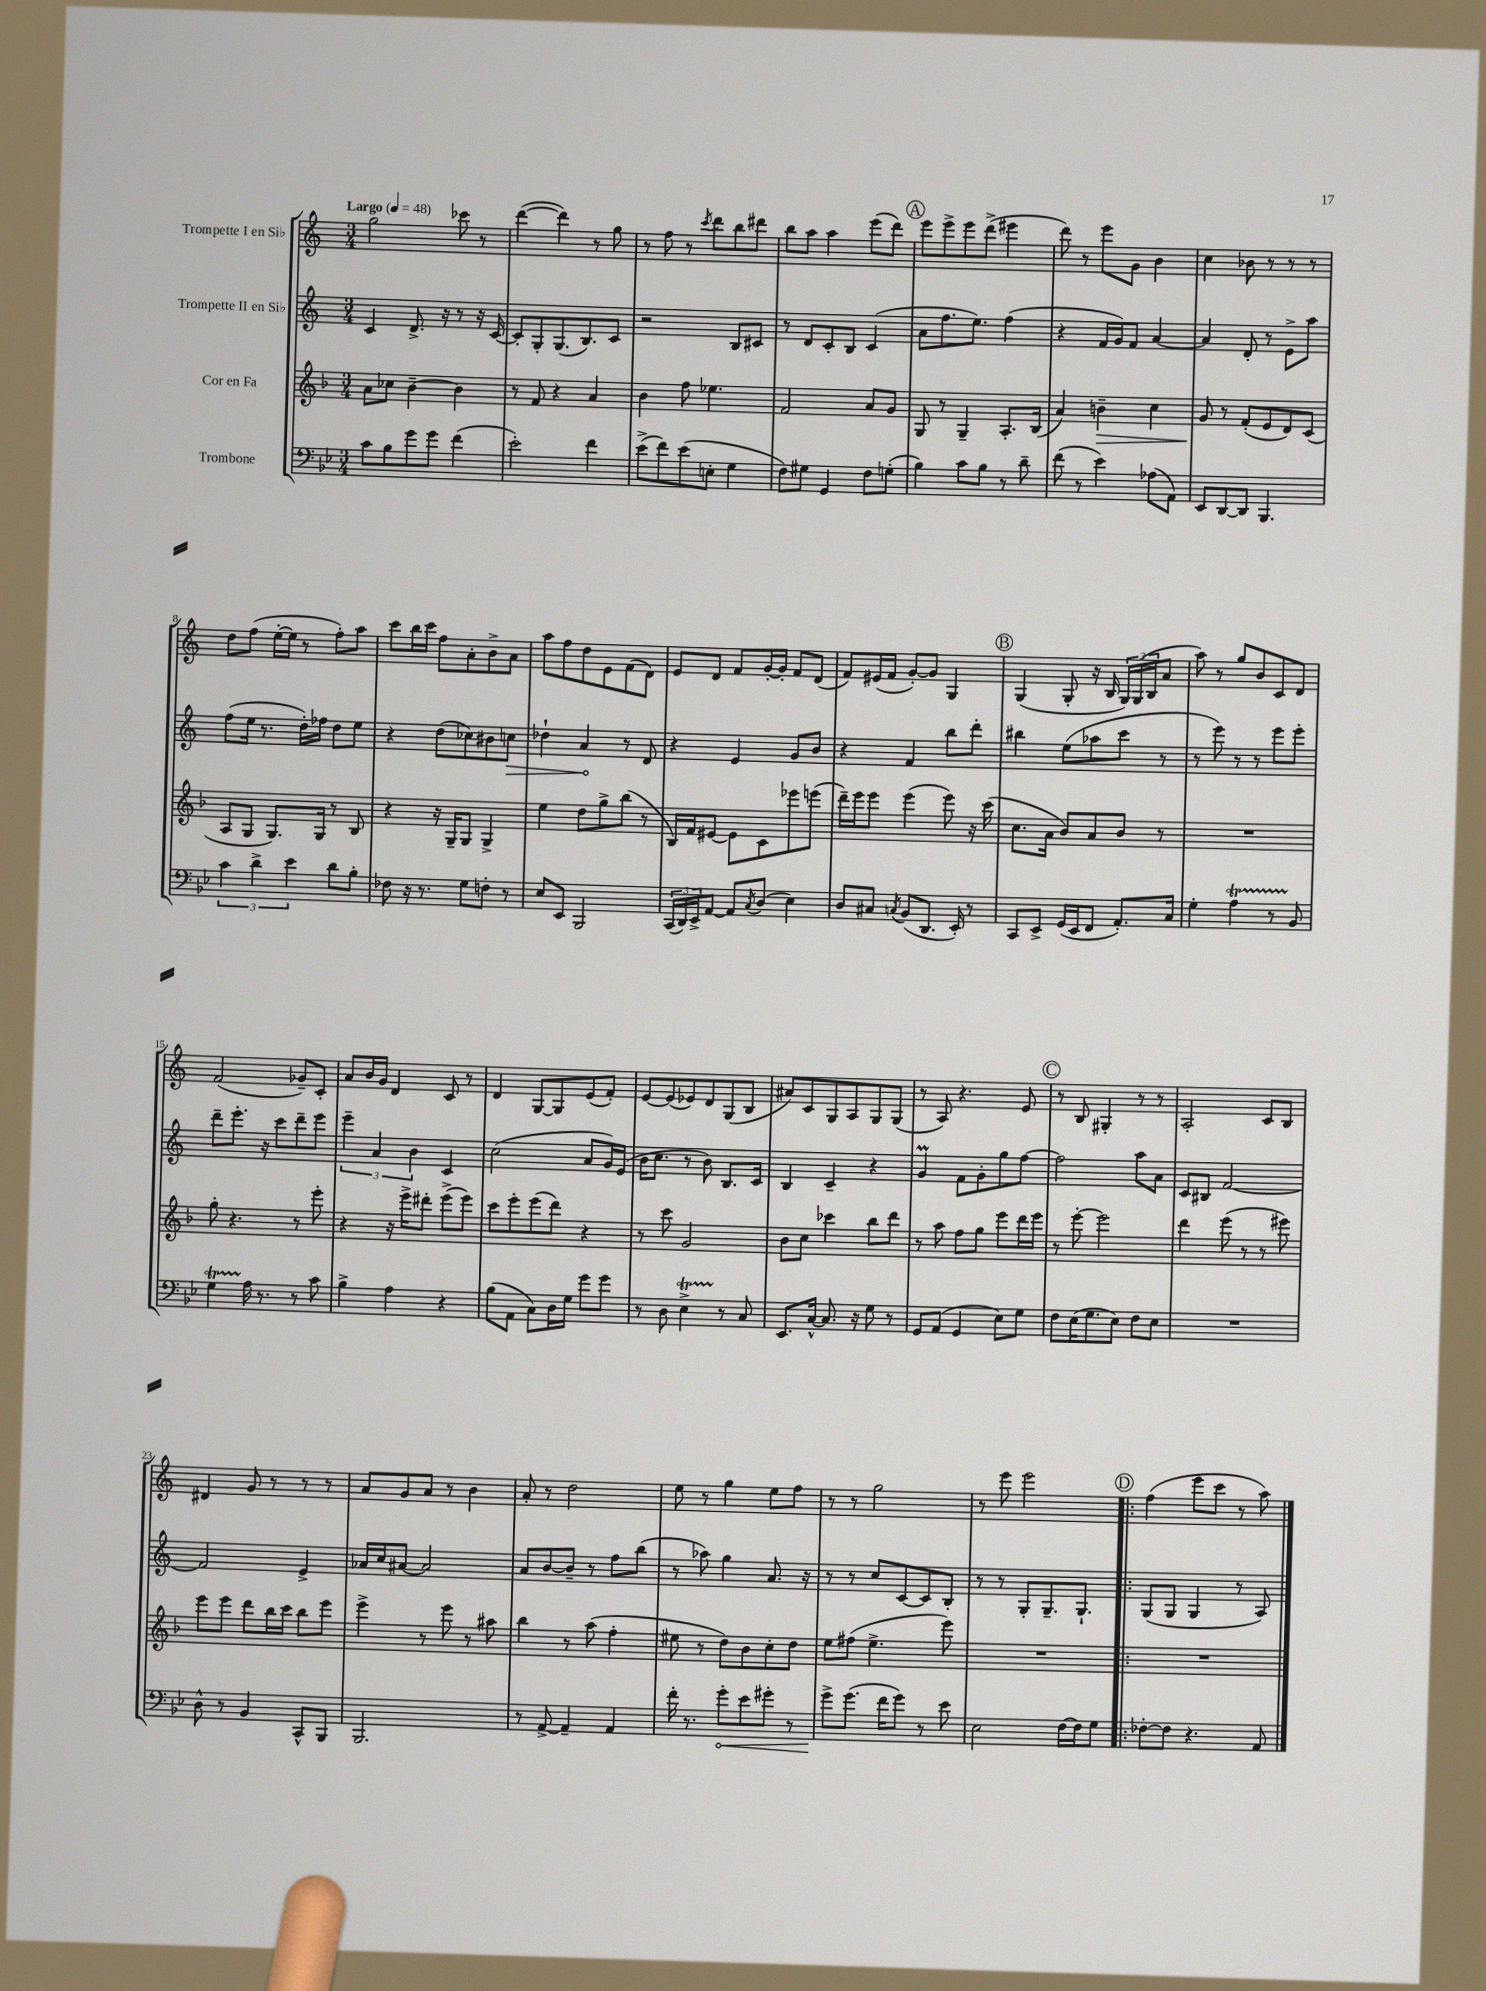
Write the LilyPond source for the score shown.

<<
\new StaffGroup <<
\new Staff = "s0" \with { instrumentName = "Trompette I en Sib" } {
    \clef treble \key c \major \numericTimeSignature \time 3/4 \tempo "Largo" 4 = 48
    g''2 ces'''8 r8 |
    d'''4~( d'''4) r8 g''8 |
    r8 f''8 r8 \acciaccatura { c'''8 } d'''8 b''8 dis'''8 |
    b''8 a''8 a''4 e'''8( d'''8) |
    \mark \markup { \circle "A" } e'''8 e'''8-> e'''8 d'''8->( eis'''4 |
    d'''8) r8 e'''8 g'8 b'4 |
    c''4 bes'8 r8 r8 r8 |
    d''8 f''8( e''16~-. e''16 r8 f''8-.) a''8 |
    c'''8 b''16 c'''16 f''8 a'8-. b'8-> a'8 |
    a''8 f''8 d''8 e'8 f'8( d'8) |
    e'8 d'8 f'8 g'16~-. g'16-. f'8 d'8( |
    f'8) eis'16( f'16 g'8~-.) g'8 g4 |
    \mark \markup { \circle "B" } g4( g8-. r16 b16 \tuplet 3/2 { g16) g16( b16 } a'8 |
    a''8) r8 g''8 b'8 c'8 d'8 |
    f'2( ges'8--) c'8-. |
    a'8 b'16 g'16 d'4 c'8 r8 |
    d'4 g8~ g8 e'8( f'8-.) |
    e'8~ e'8( ees'8) d'8 g8( b8 |
    ais'8) c'8 g8 a8 g8 g8( |
    r8 a8) r4. e'8 |
    \mark \markup { \circle "C" } r8 b8 gis4-. r8 r8 |
    a2-. c'8 b8 |
    dis'4 g'8 r8 r8 r8 |
    a'8 g'8 a'8 r8 b'4 |
    a'8-. r8 d''2 |
    e''8 r8 g''4 e''8 f''8 |
    r8 r8 g''2 |
    r8 e'''8 e'''2 |
    \mark \markup { \circle "D" } \bar ".|:" f''4( e'''8 c'''8 r8 a''8) \bar "|." |
}
\new Staff = "s1" \with { instrumentName = "Trompette II en Sib" } {
    \clef treble \key c \major \numericTimeSignature \time 3/4
    c'4 d'8.-> r16 r8 r16 c'16~ |
    c'8-. g8-. g8.( b8.) c'8 |
    r2 b8 cis'8 |
    r8 d'8 c'8-. b8 c'4( |
    \mark \markup { \circle "A" } a'8 f''8. e''8.) f''4( |
    r4 f'16 g'16) f'8 a'4~ |
    a'4 d'8-. r8 e'8-> a''8 |
    f''8( e''16 r8. d''16-.) fes''16 d''8 e''8 |
    r4 d''8( ces''8) bis'8 \once \override Hairpin.circled-tip = ##t c''8\> |
    des''4-! a'4\! r8 d'8 |
    r4 e'4 g'8 b'8 |
    r4 f'4 b''8 d'''8-. |
    \mark \markup { \circle "B" } bis''4 e''8( aes''8 c'''8 r8 |
    r8 e'''8) r8 r8 e'''8 e'''8-. |
    d'''8-- e'''8.-. r16 c'''8 d'''8-- e'''8 |
    \tuplet 3/2 { e'''4-- a'4 b'4 } c'4 |
    c''2( a'8 g'16) e'16( |
    b'16 c''8. r8 b'8) b8. c'16 |
    b4 c'4-- r4 |
    g'4\prall f'8 g'8-. g''8 f''8~ |
    \mark \markup { \circle "C" } f''2 a''8 a'8 |
    c'8 bis8 f'2~ |
    f'2 e'4-> |
    aes'16 c''16 ais'8~ ais'2 |
    a'8 b'8~ b'8-- r8 f''8 b''8( |
    r8 aes''8) g''4 a'8. r16 |
    r8 r8 c''8 c'8~ c'8 b8-. |
    r8 r8 g8-. g8.-- g8.-! |
    \mark \markup { \circle "D" } \bar ".|:" g8( g8 g4 r8 a8) \bar "|." |
}
\new Staff = "s2" \with { instrumentName = "Cor en Fa" } {
    \clef treble \key f \major \numericTimeSignature \time 3/4
    a'8 ces''8 bes'4~-- bes'4 |
    r8 f'8 r4 a'4 |
    bes'4 f''8 ees''4. |
    f'2 a'8 g'8 |
    \mark \markup { \circle "A" } g8 r8 g4-- a8.-. bes16( |
    a'4) b'4--\> c''4 |
    g'8\! r8 f'8-.( e'8 d'8) c'8( |
    a8 g8 g8.) g16 r8 bes8 |
    r4 r16 g16-- g8 g4-> |
    e''4 d''8 g''8-> bes''8( r8 |
    bes16) f'16 eis'8~ eis'8 c'8 ees'''8 e'''8( |
    d'''16--) e'''16 e'''8 e'''4( e'''8) r16 c'''16( |
    \mark \markup { \circle "B" } c''8. a'16 bes'8) a'8 bes'8 r8 |
    R2. |
    g''8-. r4. r8 e'''8-. |
    r4 r16 e'''16-> dis'''8-. e'''8->( e'''8) |
    c'''8 e'''8-. e'''8( d'''8) r4 |
    r8 c'''8 g'2 |
    bes'8 c''8 ces'''4 bes''8 d'''8 |
    r8 a''8 f''8 g''8 e'''8 d'''16 e'''16 |
    \mark \markup { \circle "C" } r8 e'''8~-. e'''2 |
    d'''4 e'''8( r8 r8 eis'''8) |
    e'''8 e'''8 d'''8 bes''16 c'''16 bes''8 e'''8 |
    e'''4-> r8 e'''8 r8 ais''8 |
    bes''4 r8 a''8( f''4-. |
    eis''8 r8 d''8) bes'8 c''8-. d''8 |
    e''8 fis''8( e''4.-> e'''8) |
    R2. |
    \mark \markup { \circle "D" } \bar ".|:" R2. \bar "|." |
}
\new Staff = "s3" \with { instrumentName = "Trombone" } {
    \clef bass \key bes \major \numericTimeSignature \time 3/4
    c'8 bes8 g'8 g'8 f'4( |
    ees'2-.) f'4 |
    ees'8->( f'8) ees'8( e8-. g4 |
    f8) gis8 g,4 f8 g8-.( |
    \mark \markup { \circle "A" } bes4) c'8 bes8 r8 d'8-- |
    f'8( r8 ees'4) aes8( a,8) |
    ees,8 d,8~ d,8 bes,,4. |
    \tuplet 3/2 { c'4 d'4-> ees'4 } d'8 bes8-. |
    fes8 r16 r8. g8 f8-. r8 |
    ees8 ees,8 bes,,2 |
    \tuplet 3/2 { c,16( d,16) ees,16-> } a,8~ a,8 \acciaccatura { c8 } d8( ees4) |
    d8 cis8 \acciaccatura { c8 } bes,8( d,8. ees,16-.) r8 |
    \mark \markup { \circle "B" } c,8 ees,8-> g,16( ees,16 f,8 a,8.-.) c16 |
    g4-. a4\startTrillSpan r8 bes,8\stopTrillSpan |
    g4\startTrillSpan a16\stopTrillSpan r8. r8 c'8 |
    bes4-> a4 r4 |
    bes8( a,8 c8) d16 g16 g'8 g'8 |
    r8 d8 ees4->\startTrillSpan r8\stopTrillSpan c8 |
    ees,8. c16~-^ c8. r16 g8 r8 |
    g,8 a,8( g,4 ees8) g8 |
    \mark \markup { \circle "C" } f8 ees16( g8. ees8) f8 ees8 |
    R2. |
    d8-^ r8 bes,4 c,8-^ bes,,8 |
    bes,,2. |
    r8 a,8~-> a,4-- a,4 |
    f'16-. r8. \once \override Hairpin.circled-tip = ##t g'8-.\< ees'8 gis'8-. r8 |
    g'8->\! g'8.( f'16 g'8) r8 ees'8 |
    ees2 f16~ f16 g8 |
    \mark \markup { \circle "D" } \bar ".|:" fes8~-. fes8 r4. a,8 \bar "|." |
}
>>
>>
